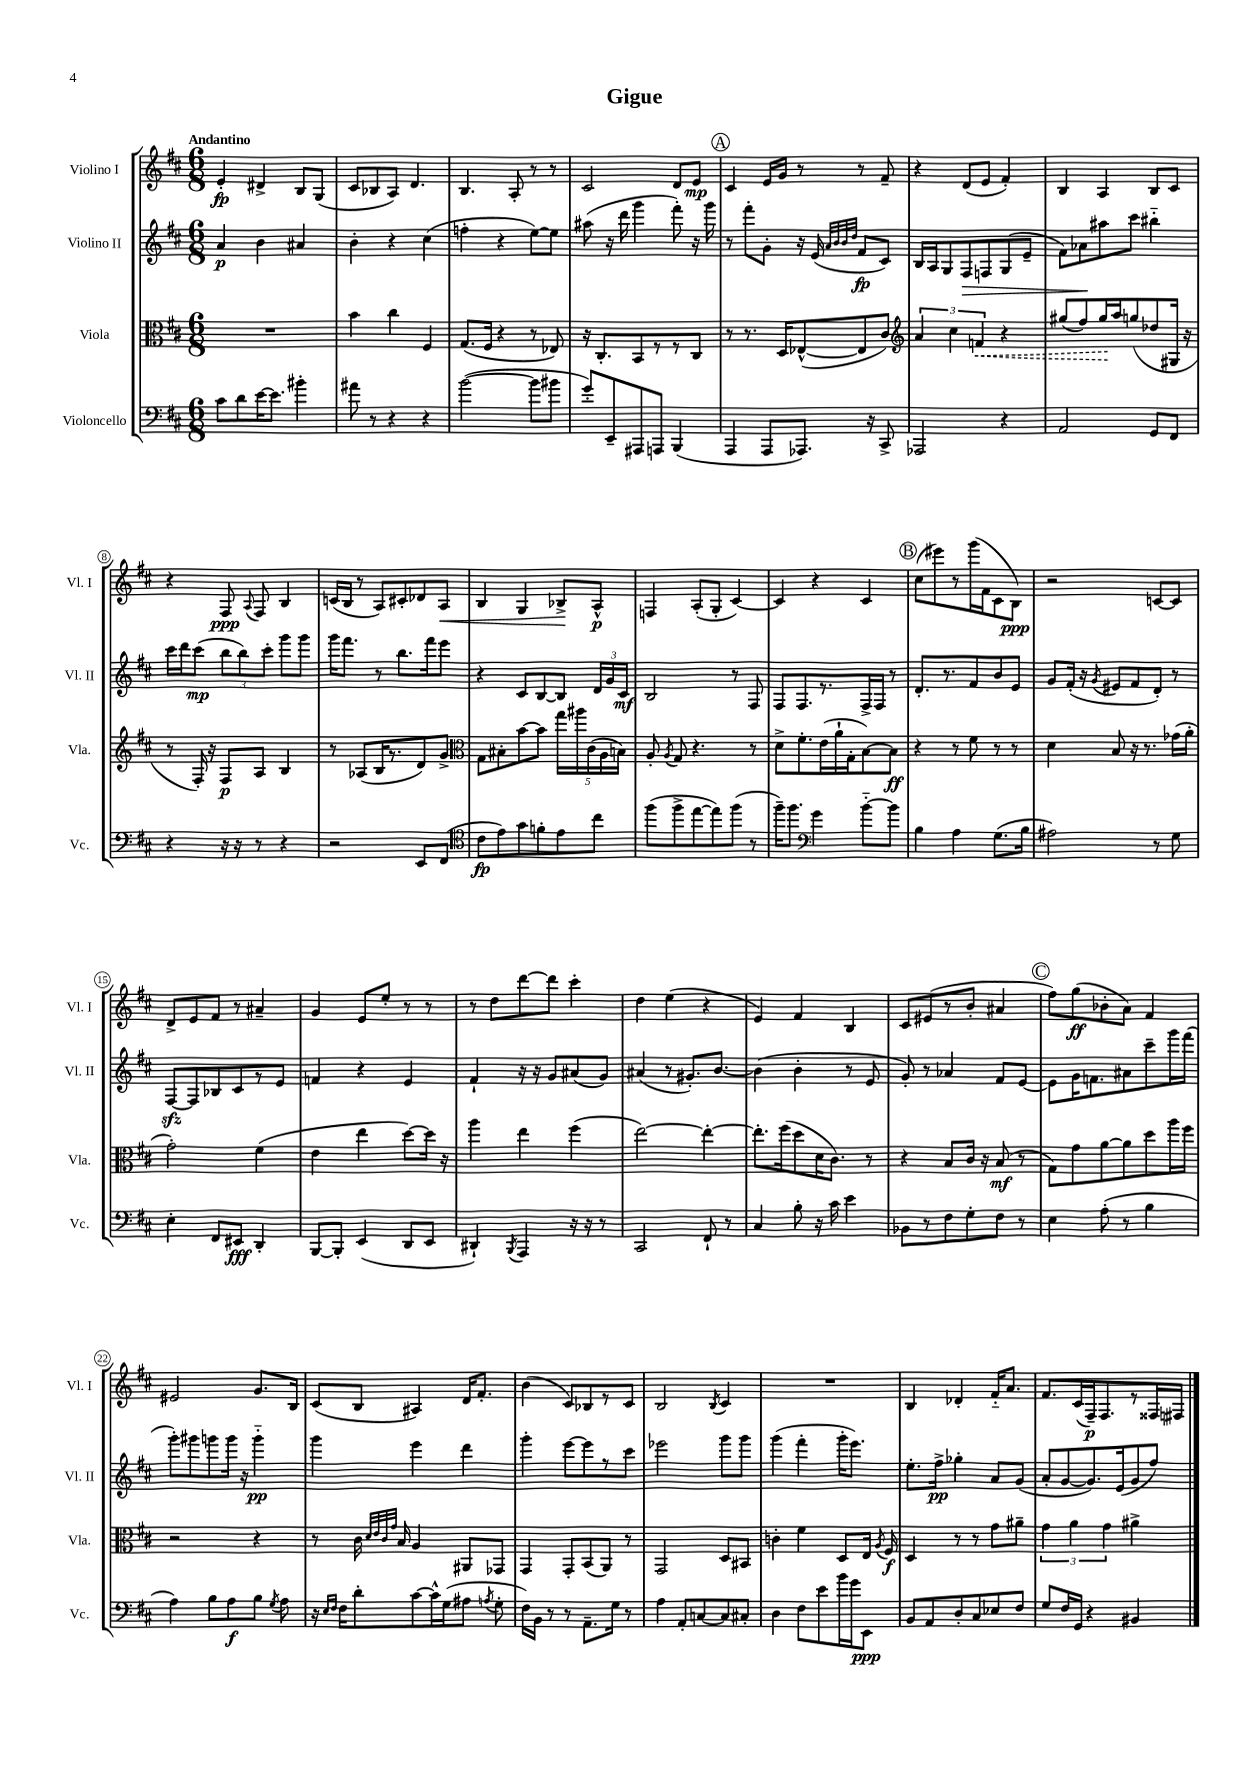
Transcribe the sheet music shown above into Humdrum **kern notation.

**kern	**kern	**kern	**kern
*staff4	*staff3	*staff2	*staff1
*clefF4	*clefC3	*clefG2	*clefG2
*k[f#c#]	*k[f#c#]	*k[f#c#]	*k[f#c#]
*M6/8	*M6/8	*M6/8	*M6/8
8c#	2.r	4a	4e'
8d	.	.	.
[16e	.	4b	4d#^
8.e]	.	.	.
4b#'	.	4a#	8B
.	.	.	(8G
=	=	=	=
8a#	4b	4b'	8c#
8r	.	.	8B-
4r	4cc#	4r	8A)
.	.	.	4.d
4r	4F#	(4cc#	.
=	=	=	=
([2b	(8.G	4ff'	4.B
.	16F#	.	.
.	4r	4r	.
.	.	.	8A'
8b]	8r	[8ee)	8r
8b#	8E-)	8ee]	8r
=	=	=	=
8g')	16r	(8aa#	2c#
.	8.C#'	.	.
8EE~	.	16r	.
.	.	16ddd	.
8AAA#	8BB	4ggg	.
8AAA	8r	.	.
(4BBB	8r	8fff#')	8d
.	8C#	16r	8e
.	.	16ggg	.
=	=	=	=
4AAA	8r	8r	4c#
.	8.r	8fff#'	.
8AAA	.	8g'	16e
.	16D	.	16g
8.AAA-)	([8E-^^	16r	8r
.	.	(16e	.
.	.	32qqa	.
.	.	32qqb	.
.	.	32qqb	.
.	.	32qqdd	.
.	8E-]	8f#	8r
16r	.	.	.
8CC#^	8c#)	8c#)	8f#~
=	=	=	=
*	*clefG2	*	*
2AAA-	6a	16B	4r
.	.	16A	.
.	.	8G	.
.	6cc#	.	.
.	.	8F#	(8d
.	6f	.	.
.	.	8F	8e
4r	4r	(8G	4f#')
.	.	8e~	.
=	=	=	=
2AA	(8gg#	8f#)	4B
.	8ff#)	8a-	.
.	16gg#	8aa#	4A
.	16aa	.	.
.	(8gg	8ccc#	.
8GG	8dd-	4bb#'~	8B
8FF#	16G#	.	8c#
.	16r	.	.
=	=	=	=
4r	8r	16ccc#	4r
.	.	16ddd	.
.	16F#')	(8ccc#	.
.	16r	.	.
16r	8F#	12bb	8F#
16r	.	.	.
.	.	12bb)	.
.	.	.	8qqA
8r	8A	.	8F#
.	.	12ccc#'	.
4r	4B	8ggg	4B
.	.	8ggg	.
=	=	=	=
2r	8r	16ggg	(16c
.	.	8.fff#	16B
.	(8A-	.	8r
.	16B	8r	8A)
.	8.r	.	.
.	.	8.bb	8c#'
8EE	8d)	.	8d-
.	.	16fff#	.
(8FF#	8g^	8eee	8A
=	=	=	=
*clefC4	*clefC3	*	*
8c#	8G	4r	4B
8e)	8B#'	.	.
8g	[8b	8c#	4G
8f'	8b]	[8B	.
8e	20gg	8B]	8B-^
.	20aa#	.	.
.	(20c#	.	.
8cc#	.	24d	8A^^
.	20A	.	.
.	.	24g	.
.	20B)	.	.
.	.	24c#	.
=	=	=	=
(8ff#	8A'	2B	4F
.	8qA	.	.
8ff#^	8G	.	.
[8ee	4.r	.	(8A'
8ee])	.	.	8G'
(8ff#	.	8r	[4c#)
8r	8r	8F#	.
=	=	=	=
16ff#~)	8d^	8F#	4c#]
8.ff#	.	.	.
.	8.f#'	8.F#	.
*clefF4	*	*	*
4g	.	.	4r
.	(16e	8.r	.
.	16a`	.	.
.	16G'	.	.
[8b'~	[8B)	16F#^	4c#
.	.	16F#	.
8b]	8B]	8r	.
=	=	=	=
4B	4r	8.d'	(8cc#
.	.	.	8eee#)
.	.	8.r	.
4A	8r	.	8r
.	8f#	8f#	(16ggg
.	.	.	16f#
(8.G	8r	8b	8c#
.	8r	8e	8B)
16B	.	.	.
=	=	=	=
2A#)	4d	8g	2r
.	.	(16f#'	.
.	.	16r	.
.	.	8qg	.
.	8B	8e#	.
.	16r	8f#	.
.	8.r	.	.
8r	.	8d')	[8c
8G	(16g-	8r	8c]
.	16a'	.	.
=	=	=	=
4E'	2g')	[8F#	8d^
.	.	8F#]	8e
8FF#	.	8B-	8f#
8EE#	.	8c#	8r
4DD'	(4f#	8r	4a#~
.	.	8e	.
=	=	=	=
[8BBB	4e	4f	4g
8BBB']	.	.	.
(4EE	4ee	4r	8e
.	.	.	8ee'
8DD	[8dd)	4e	8r
8EE	16dd]	.	8r
.	16r	.	.
=	=	=	=
4DD#`)	4aa	4f#`	8r
.	.	.	8dd
8qBBB	.	.	.
4AAA	4ee	16r	[8ddd
.	.	16r	.
.	.	8g	8ddd]
16r	(4ff#	(8a#	4ccc#'
16r	.	.	.
8r	.	8g)	.
=	=	=	=
2CC#	[2ee)	(4a#	4dd
.	.	8r	(4ee
.	.	8.g#')	.
8FF#`	4ee'_	.	4r
.	.	[8.b	.
8r	.	.	.
=	=	=	=
4C#	8.ee']	(4b]	4e)
.	(16ff#	.	.
8B'	8dd	4b'	4f#
16r	16d	.	.
16c#	8.c#)	.	.
4e	.	8r	4B
.	8r	8e	.
=	=	=	=
8BB-	4r	8g')	8c#
8r	.	8r	(8e#
8F#	8B	4a-	8r
8G'	16c#	.	8b'
.	16r	.	.
8F#	(8B	8f#	4a#
8r	8r	[8e	.
=	=	=	=
4E	8G)	8e]	8ff#)
.	8g	16g	(8gg
.	.	8.f	.
(8A'	[8a	.	8b-'
8r	8a]	8a#	8a)
4B	8dd	8ccc#~	4f#
.	16aa	16ggg	.
.	16ff#	(16fff#	.
=	=	=	=
4A)	2r	8ggg')	2e#
.	.	8ggg#	.
8B	.	8ggg	.
8A	.	16ggg	.
.	.	16r	.
8B	4r	4ggg'~	8.g
8qG	.	.	.
8A	.	.	.
.	.	.	16B
=	=	=	=
16r	8r	4ggg	(8c#
16qqE	.	.	.
16qqF#	.	.	.
16F#	.	.	.
8d'	16c#	.	8B
.	32qqd	.	.
.	32qqe	.	.
.	32qqc#	.	.
.	32qqg	.	.
.	16B	.	.
[8c#	4A	4eee	4A#)
16c#^^]	.	.	.
(16G	.	.	.
8A#	8AA#	4ddd	16d
.	.	.	8.f#'
8qA	.	.	.
8G'	8GG-	.	.
=	=	=	=
16F#)	4GG	4ggg'	(4b
16BB	.	.	.
8r	.	.	.
8r	8GG'	[8eee	8c#)
8.AA~	(8BB	8eee]	8B-
.	8AA)	8r	8r
16G	.	.	.
8r	8r	8ccc#	8c#
=	=	=	=
4A	2GG	2eee-	2B
8AA'	.	.	.
[8C	.	.	.
.	.	.	8qB
8C]	8D	8ggg	4c#
8C#'	8BB#	8ggg	.
=	=	=	=
4D	4c'	(4ggg	2.r
8F#	4f#	4fff#'	.
8e	.	.	.
16b	8D	16ggg'	.
16g	.	8.eee)	.
8EE	16E	.	.
.	8qA	.	.
.	16F#	.	.
=	=	=	=
8BB	4D	8.ee'	4B
8AA	.	.	.
.	.	16ff#^	.
8D'	8r	4gg-'	4d-'
8C#	8r	.	.
8E-	8g	8a	16f#'~
.	.	.	8.a
8F#	8a#~	(8g	.
=	=	=	=
8G	6g	8a'	8.f#
16F#	.	[8g	.
.	6a	.	.
16GG	.	.	(16c#
4r	.	8.g])	16F#~)
.	.	.	8.F#
.	6g	.	.
.	.	(16e	.
4BB#	4a#^	8g	8r
.	.	8ff#)	16F##
.	.	.	16F#
==	==	==	==
*-	*-	*-	*-
